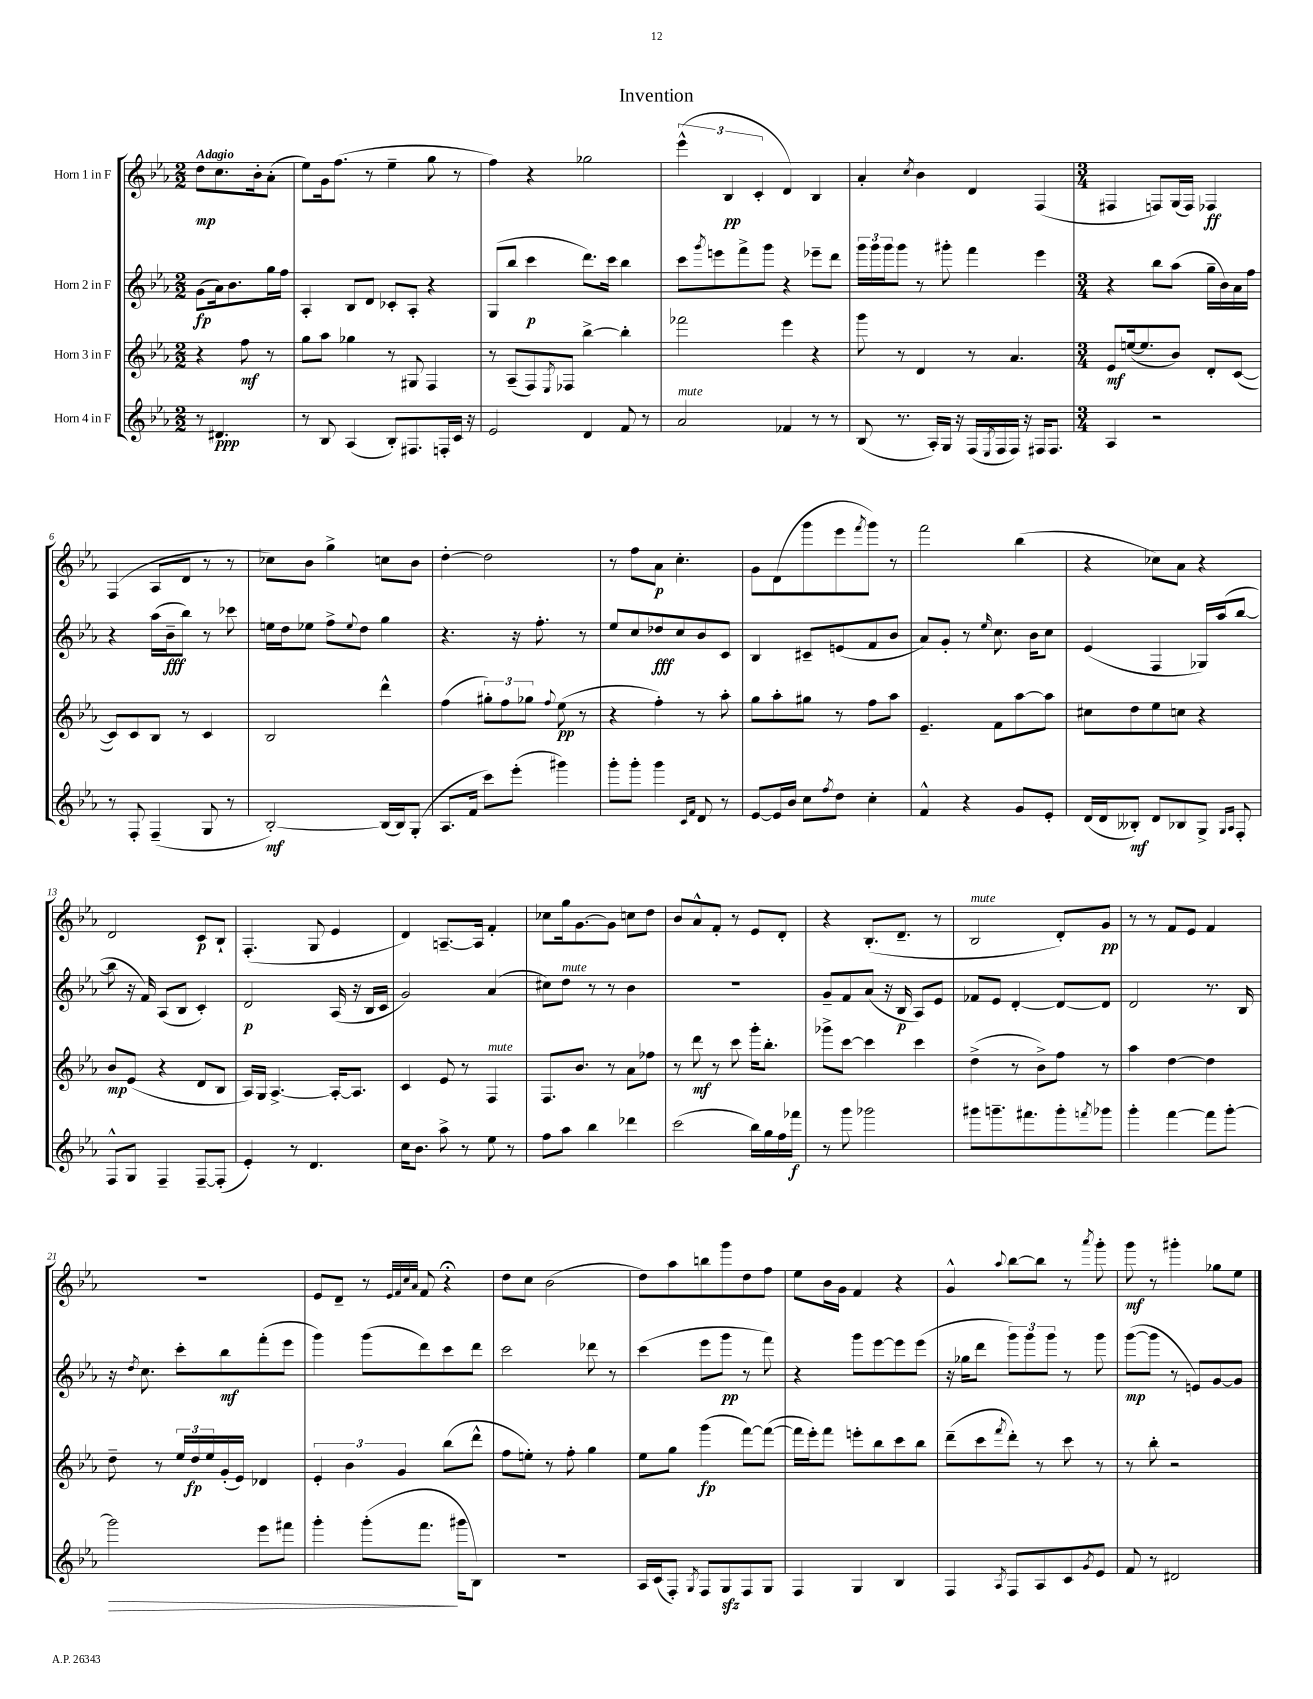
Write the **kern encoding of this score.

**kern	**kern	**kern	**kern
*staff4	*staff3	*staff2	*staff1
*clefG2	*clefG2	*clefG2	*clefG2
*k[b-e-a-]	*k[b-e-a-]	*k[b-e-a-]	*k[b-e-a-]
*M2/2	*M2/2	*M2/2	*M2/2
8r	4r	(8g	8dd
4.d#	.	16a-)	8.cc
.	.	8.b-	.
.	8ff	.	.
.	.	.	16b-'
.	8r	16gg	(8a-'
.	.	16ff	.
=	=	=	=
8r	8gg	4A-'	8ee-)
8B-	8aa-	.	16g
.	.	.	(8.ff
(4A-	4gg-	8B-	.
.	.	8d	8r
8B-')	8r	8c-'	4ee-~
8.F#	8G#	8A-'	.
.	4F	4r	8gg
16F'	.	.	.
16c	.	.	8r
16r	.	.	.
=	=	=	=
2e-	8r	(8G	4ff)
.	(8A-~	8bb-	.
.	8F)	4ccc	4r
.	8qE-	.	.
.	8F-	.	.
4d	[4bb-^	8.ddd)	2gg-
.	.	16ccc	.
8f	4bb-']	4bb-	.
8r	.	.	.
=	=	=	=
2a-	2fff-	8ccc	(6eee-^^
.	.	8qggg	.
.	.	8eee	.
.	.	.	6B-
.	.	8fff^	.
.	.	.	6c'
.	.	8ggg	.
4f-	4eee-	4r	4d)
8r	4r	8eee-~	4B-
8r	.	8ddd	.
=	=	=	=
(8B-	8ggg	24ggg	4a-'
.	.	24ggg	.
.	.	24ggg	.
8.r	8r	8ggg	.
.	.	.	8qcc
.	4d	8r	4b-
16A-')	.	.	.
16G	.	8ggg#'	.
16r	.	.	.
(16F	8r	4fff	4d
8qE-	.	.	.
16F	.	.	.
16F)	4.a-	.	.
16r	.	.	.
16F#	.	4eee-	(4F
8.F#	.	.	.
=	=	=	=
*M3/4	*M3/4	*M3/4	*M3/4
4A-	8e-	4r	4F#
.	([16ee	.	.
.	8.ee]	.	.
2r	.	8bb-	8F)
.	8b-)	(8aa-	(16G
.	.	.	16F)
.	8d'	16gg~	4F-
.	.	16b-)	.
.	([8c	16a-	.
.	.	16ff	.
=	=	=	=
8r	8c])	4r	(4F
8F'	8c	.	.
(4F~	8B-	(16aa-	8A-
.	.	16b-~	.
.	8r	8bb-)	8d
8G	4c	8r	8r
8r	.	8ccc-	8r
=	=	=	=
[2B-')	2B-	16ee	8cc-)
.	.	16dd	.
.	.	8ee-	8b-
.	.	8ff^	4gg^
.	.	8qqee-	.
.	.	8dd	.
(16B-]	4ddd^^	4gg	8cc
16B-)	.	.	.
(8G'	.	.	8b-
=	=	=	=
8.A-	(4ff	4.r	[4dd'
16f	.	.	.
8ccc)	12gg#')	.	2dd]
.	12ff	.	.
(8eee-'	.	16r	.
.	12gg-	.	.
.	.	8.ff'	.
.	8qqff	.	.
4ggg#)	(8ee-	.	.
.	8r	8r	.
=	=	=	=
8ggg'	4r	8ee-	8r
8ggg'	.	8cc	8ff
4ggg	4ff')	8dd-	8a-
.	.	8cc	4.cc'
16qqc	.	.	.
16qqf	.	.	.
8d	8r	8b-	.
8r	8aa-'	8c	.
=	=	=	=
[8e-	8gg	4B-	8g
16e-]	8aa-'	.	(8d
16b-	.	.	.
8cc	8gg#	8c#~	8ggg
8qff	.	.	.
8dd	8r	(8e	8eee-
.	.	.	8qfff
4cc'	8ff	8f	8ggg)
.	8aa-	8b-	8r
=	=	=	=
4f^^	4.e-~	8a-)	2fff
.	.	8g'	.
4r	.	8r	.
.	.	16qqee-	.
.	8f	8.cc	.
8g	[8aa-	.	(4bb-
.	.	16b-	.
8e-'	8aa-]	8cc	.
=	=	=	=
(16d	8cc#	(4e-	4r
16d	.	.	.
8B--')	8dd	.	.
8d	8ee-	4F	8cc-)
8B-	8cc	.	8a-
8G^	4r	16G-)	4r
.	.	(16aa-	.
16qqG	.	.	.
16qqA-	.	.	.
8F'	.	[8bb-	.
=	=	=	=
8F^^	8b-	8bb-]	2d
8G	(8e-	16r	.
.	.	16f)	.
4F~	4r	(8A-	.
.	.	8B-	.
[8F~	8d	4c')	8c
(8F']	8B-	.	8B-`
=	=	=	=
4e-')	16A-)	2d	(4.F'
.	16G	.	.
.	[4.A-^	.	.
8r	.	.	.
4.d	.	.	8G
.	16A-'_	(16A-	4e-
.	8.A-]	16r	.
.	.	16B-	.
.	.	16c	.
=	=	=	=
16cc	4c	2g)	4d)
8.b-	.	.	.
8aa-^	8e-	.	[8.A~
8r	8r	.	.
.	.	.	16A]
8ee-	4F	(4a-	4f'
8r	.	.	.
=	=	=	=
8ff	8.F	8cc#)	8cc-
8aa-	.	8dd	16gg
.	8.b-	.	[8.g
4bb-	.	8r	.
.	8r	8r	8g]
4ddd-	8a-	4b-	8cc
.	8ff-	.	8dd
=	=	=	=
(2ccc	8r	2.r	8b-
.	8ddd	.	8a-^^
.	8r	.	8f'
.	8ccc	.	8r
16bb-)	16ggg'	.	8e-
16gg	8.bb-'	.	.
16ff	.	.	8d'
16fff-	.	.	.
=	=	=	=
8r	8ggg-^	8g~	4r
8ggg	[8ccc	8f	.
2ggg-	4ccc]	(8a-	(8.B-'
.	.	16r	.
.	.	16B-	8.d~
.	4ccc	8A-)	.
.	.	8e-	8r
=	=	=	=
8ggg#	(4dd^	8f-	2B-
8.ggg~	.	8e-	.
.	8r	[4d'	.
8.fff#	.	.	.
.	8b-^)	.	.
8ggg'	8ff	8d_	8d')
8qfff	.	.	.
8ggg-	8r	8d]	8g
=	=	=	=
4ggg'	4aa-	2d	8r
.	.	.	8r
[4fff	[4dd	.	8f
.	.	.	8e-
8fff]	4dd]	8.r	4f
[8ggg'	.	.	.
.	.	16B-	.
=	=	=	=
2ggg]	8dd~	16r	2.r
.	.	8qdd	.
.	.	8.cc	.
.	8r	.	.
.	24ee-	8ccc'	.
.	24dd	.	.
.	24ee-	.	.
.	(16g'	8bb-	.
.	16e-)	.	.
8eee-	4d-	(8fff'	.
8fff#	.	8eee-	.
=	=	=	=
4ggg'	6e-'	4ggg)	8e-
.	.	.	8d~
.	6b-	.	.
(8ggg'	.	(8ggg	8r
.	6g	.	.
.	.	.	32qqe-
.	.	.	32qqf
.	.	.	32qqcc
.	.	.	32qqa-
8.fff	.	8ddd)	8f
.	(8bb-	8ccc	4r;
16ggg#	.	.	.
8B-)	8ddd^^	8ddd	.
=	=	=	=
2.r	8ff	2ccc	8dd
.	8ee')	.	8cc
.	8r	.	(2b-
.	8ff'	.	.
.	4gg	8ddd-	.
.	.	8r	.
=	=	=	=
16A-	8ee-	(4ccc	8dd)
(16c	.	.	.
8F')	8gg	.	8aa-
8qG	.	.	.
8F	(4ggg	8eee-	8bb
8G	.	8ggg	8ggg
8F	[8fff)	8r	8dd
8G	(8fff_	8fff)	8ff
=	=	=	=
4F	16fff]	4r	8ee-
.	16eee-')	.	.
.	8fff	.	16b-
.	.	.	16g
4G	8eee'	8ggg	4f
.	8bb-	[8eee-	.
4B-	8ccc	8eee-]	4r
.	8bb-	(8eee-	.
=	=	=	=
4F	(8ddd~	16r	4g^^
.	.	16gg-	.
.	8ccc	8ddd	.
8qA-	8qfff	.	8qqaa-
8F	8ddd')	12ggg)	[8bb-
.	.	12ggg	.
8A-	8r	.	8bb-]
.	.	12ggg	.
8c	8ccc	8r	8r
8qg	.	.	8qaaa-
8e-	8r	8ggg	8ggg'
=	=	=	=
8f	8r	([8ggg	8ggg
8r	8bb-'	8ggg]	8r
2d#	2r	8r	4ggg#'
.	.	8e)	.
.	.	[8g	8gg-
.	.	8g]	8ee-
==	==	==	==
*-	*-	*-	*-
